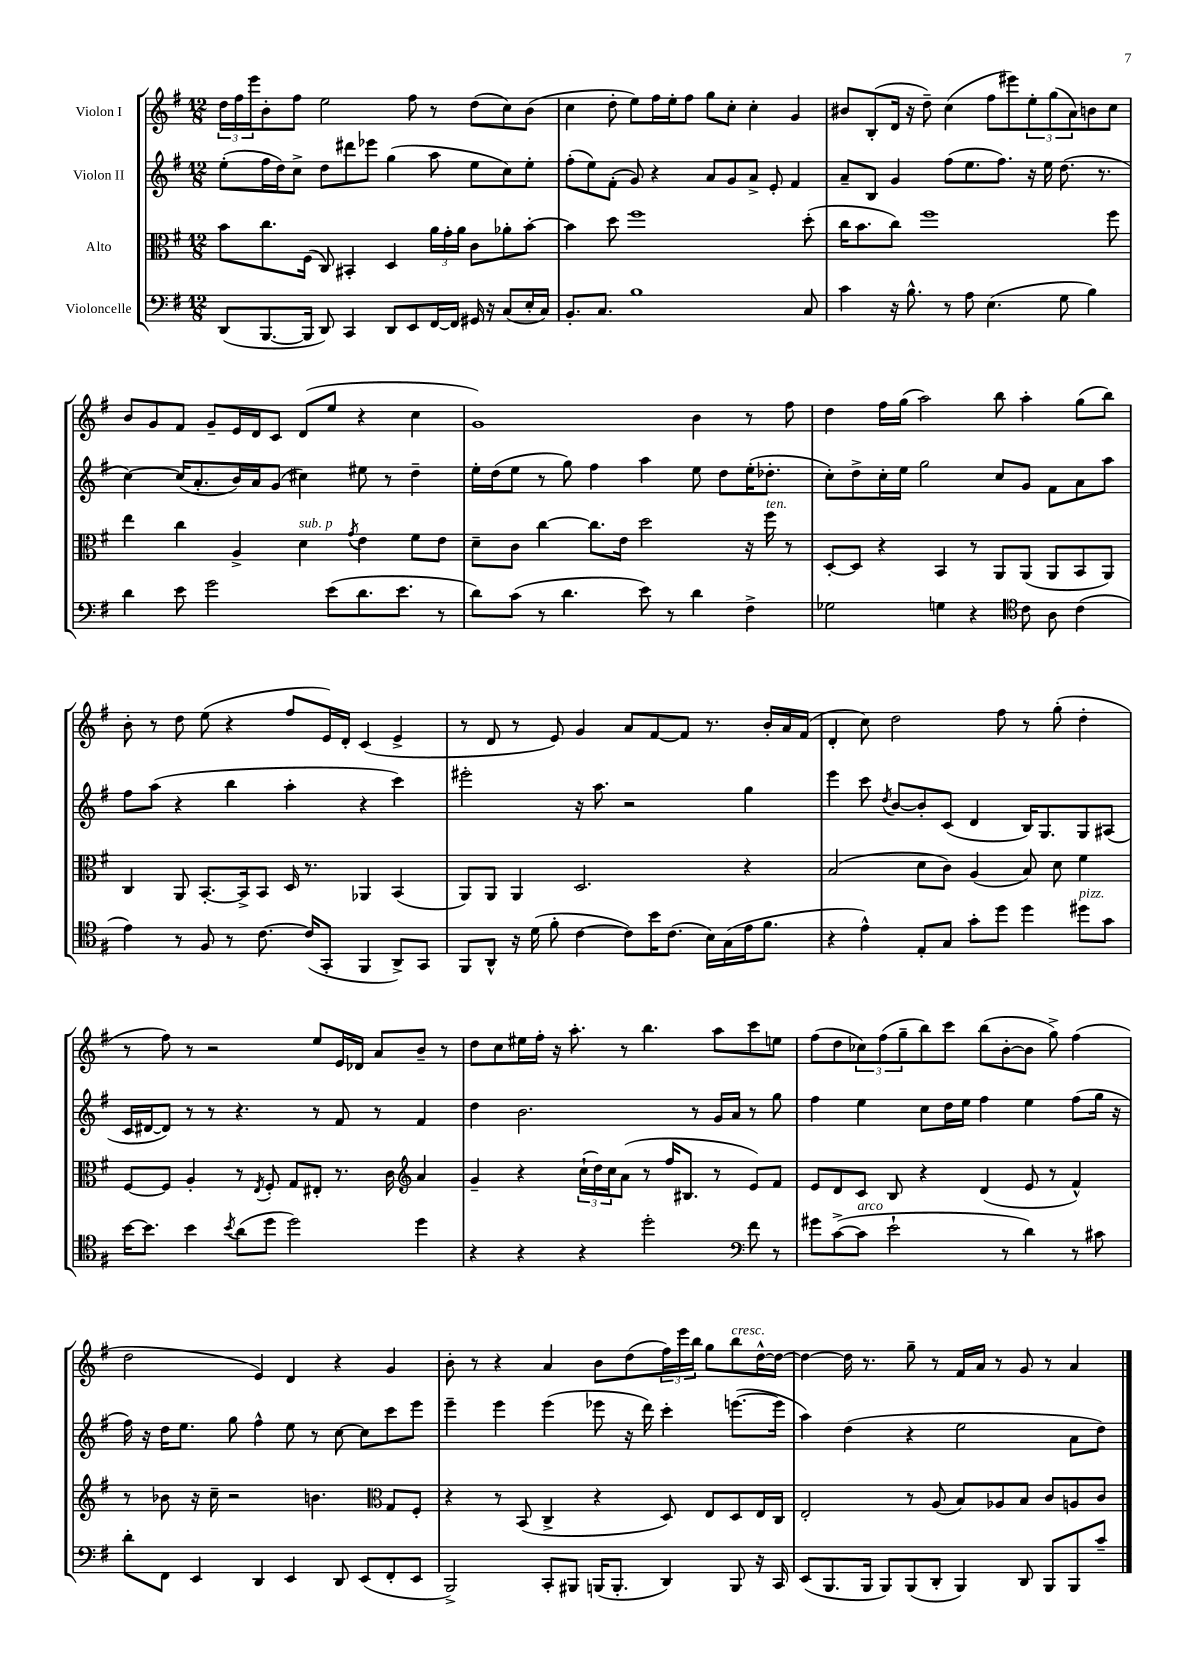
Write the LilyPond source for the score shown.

<<
\new StaffGroup <<
\new Staff = "s0" \with { instrumentName = "Violon I" } {
    \clef treble \key g \major \numericTimeSignature \time 12/8
    \tuplet 3/2 { d''16 fis''16 e'''16 } b'8-. fis''8 e''2 fis''8 r8 d''8( c''8) b'8( |
    c''4 d''8-. e''8) fis''16 e''16-. fis''8 g''8 c''8-. c''4-. g'4 |
    bis'8 b8-.( d'16 r16 d''8--) c''4( fis''8 eis'''8) \tuplet 3/2 { e''8-. g''8( a'8) } b'8 c''8 |
    b'8 g'8 fis'8 g'8-- e'16 d'16 c'8 d'8( e''8 r4 c''4 |
    g'1) b'4 r8 fis''8 |
    d''4 fis''16 g''16( a''2) b''8 a''4-. g''8( b''8) |
    b'8-. r8 d''8 e''8( r4 fis''8 e'16) d'16-. c'4( e'4-> |
    r8 d'8 r8 e'8) g'4 a'8 fis'8~ fis'8 r8. b'16-. a'16 fis'16( |
    d'4-. c''8) d''2 fis''8 r8 g''8-.( d''4-. |
    r8 fis''8) r8 r2 e''8 e'16 des'16 a'8 b'8-- r8 |
    d''8 c''8 eis''16 fis''16-. r16 a''8.-. r8 b''4. a''8 c'''8 e''8 |
    fis''8( d''8 \tuplet 3/2 { ces''8) fis''8( g''8-- } b''8) c'''8 b''8( b'8~-. b'8 g''8->) fis''4( |
    d''2 e'4) d'4 r4 g'4 |
    b'8-. r8 r4 a'4 b'8 d''8( \tuplet 3/2 { fis''16) e'''16 b''16 } g''8 b''8^\markup { \italic "cresc." } d''16~-^ d''16~ |
    d''4~ d''16 r8. g''8-- r8 fis'16 a'16 r8 g'8 r8 a'4 \bar "|." |
}
\new Staff = "s1" \with { instrumentName = "Violon II" } {
    \clef treble \key g \major \numericTimeSignature \time 12/8
    e''8-.( fis''16 d''16) c''8-> d''8 dis'''8 ees'''8 g''4( a''8 e''8 c''8) e''8-. |
    fis''8-.( e''8) fis'8-.( g'8) r4 a'8 g'8 a'8-> e'8-. fis'4 |
    a'8-- b8 g'4 fis''8( e''8. fis''8.) r16 e''16 d''8.( r8. |
    c''4~) c''16( a'8.-. b'16) a'16 g'8( cis''4) eis''8 r8 d''4-- |
    e''16-. d''16( e''8 r8 g''8) fis''4 a''4 e''8 d''8 e''16-.( des''8.-. |
    c''8-.) d''8-> c''16-. e''16 g''2 c''8 g'8 fis'8 a'8 a''8 |
    fis''8 a''8( r4 b''4 a''4-. r4 c'''4) |
    eis'''2-. r16 a''8. r2 g''4 |
    e'''4 c'''8 \acciaccatura { d''8 } b'8~ b'8-. c'8( d'4 b16) g8. g8 ais8( |
    c'16 dis'16~ dis'8) r8 r8 r4. r8 fis'8 r8 fis'4 |
    d''4 b'2. r8 g'16 a'16 r8 g''8 |
    fis''4 e''4 c''8 d''16 e''16 fis''4 e''4 fis''8( g''16 r16 |
    fis''16) r16 d''16 e''8. g''8 fis''4-^ e''8 r8 c''8~ c''8 c'''8 e'''8 |
    e'''4-- e'''4 e'''4( ees'''8 r16 d'''16) c'''4-. e'''8.~( e'''16 |
    a''4) d''4( r4 e''2 a'8 d''8) \bar "|." |
}
\new Staff = "s2" \with { instrumentName = "Alto" } {
    \clef alto \key g \major \numericTimeSignature \time 12/8
    b'8 c''8. fis16( c8) bis,4-. d4 \tuplet 3/2 { a'16 g'16-. a'16 } c'8 aes'8-. b'8~-. |
    b'4 d''8 fis''1 d''8-.( |
    c''16 b'8. c''8) fis''1 fis''8 |
    e''4 c''4 a4-> d'4^\markup { \italic "sub. p" } \acciaccatura { g'8 } e'4 fis'8 e'8 |
    d'8-- c'8 c''4~ c''8. e'16 d''2 r16 fis''16^\markup { \italic "ten." } r8 |
    d8~-. d8 r4 b,4 r8 a,8 a,8( a,8 b,8 a,8) |
    c4 a,8 b,8.~-. b,16-> b,8 d16 r8. aes,4 b,4( |
    a,8) a,8 a,4 d2. r4 |
    b2( d'8 c'8) a4( b8) d'8 fis'4 |
    fis8~ fis8 a4-. r8 \acciaccatura { e8 } fis8-. g8 eis8-. r8. c'16 \clef treble a'4 |
    g'4-- r4 \tuplet 3/2 { c''16-!( d''16) c''16 } a'8( r8 fis''16 bis8. r8 e'8) fis'8 |
    e'8 d'8 c'8 b8 r4 d'4( e'8 r8 fis'4-^) |
    r8 bes'8 r16 c''16-- r2 b'4. \clef alto g8 fis8-. |
    r4 r8 b,8( c4-> r4 d8) e8 d8 e16 c16 |
    e2-. r8 a8( b8) aes8 b8 c'8 a8 c'8 \bar "|." |
}
\new Staff = "s3" \with { instrumentName = "Violoncelle" } {
    \clef bass \key g \major \numericTimeSignature \time 12/8
    d,8( b,,8.~ b,,16 d,8) c,4 d,8 e,8 fis,16~ fis,16 gis,16 r16 c8( e16-. c16) |
    b,8.-. c8. b1 c8 |
    c'4 r16 b8.-^ r8 a8 e4.( g8 b4) |
    d'4 e'8 g'2 e'8( d'8. e'8. r8 |
    d'8) c'8( r8 d'4. e'8) r8 d'4 fis4-> |
    ges2 g4 r4 \clef tenor c'8 a8 c'4( |
    e'4) r8 fis8 r8 c'8.~ c'16( g,8-. fis,4 a,8->) g,8 |
    fis,8 a,8-^ r16 d'16( fis'8-. c'4~ c'8) b'16 c'8.( b16) g16( e'16 fis'8. |
    r4 e'4-^) e8-. g8 g'8-. d''8 d''4 dis''8^\markup { \italic "pizz." } g'8 |
    b'16~ b'8. b'4 \acciaccatura { b'8 } a'8( d''8 d''2) d''4 |
    r4 r4 r4 d''2-. \clef bass fis'8 r8 |
    gis'8 c'8~->( c'8^\markup { \italic "arco" } e'2-! r8 d'4) r8 cis'8 |
    d'8-. fis,8 e,4 d,4 e,4 d,8 e,8( fis,8-. e,8 |
    b,,2->) c,8-. bis,,8 b,,16( b,,8.-. d,4) b,,8 r16 c,16 |
    e,8( b,,8. b,,16 b,,8) b,,8( d,8-. b,,4) d,8 b,,8 b,,8 c'8-- \bar "|." |
}
>>
>>
\layout { \context { \Score \remove "Bar_number_engraver" } }
